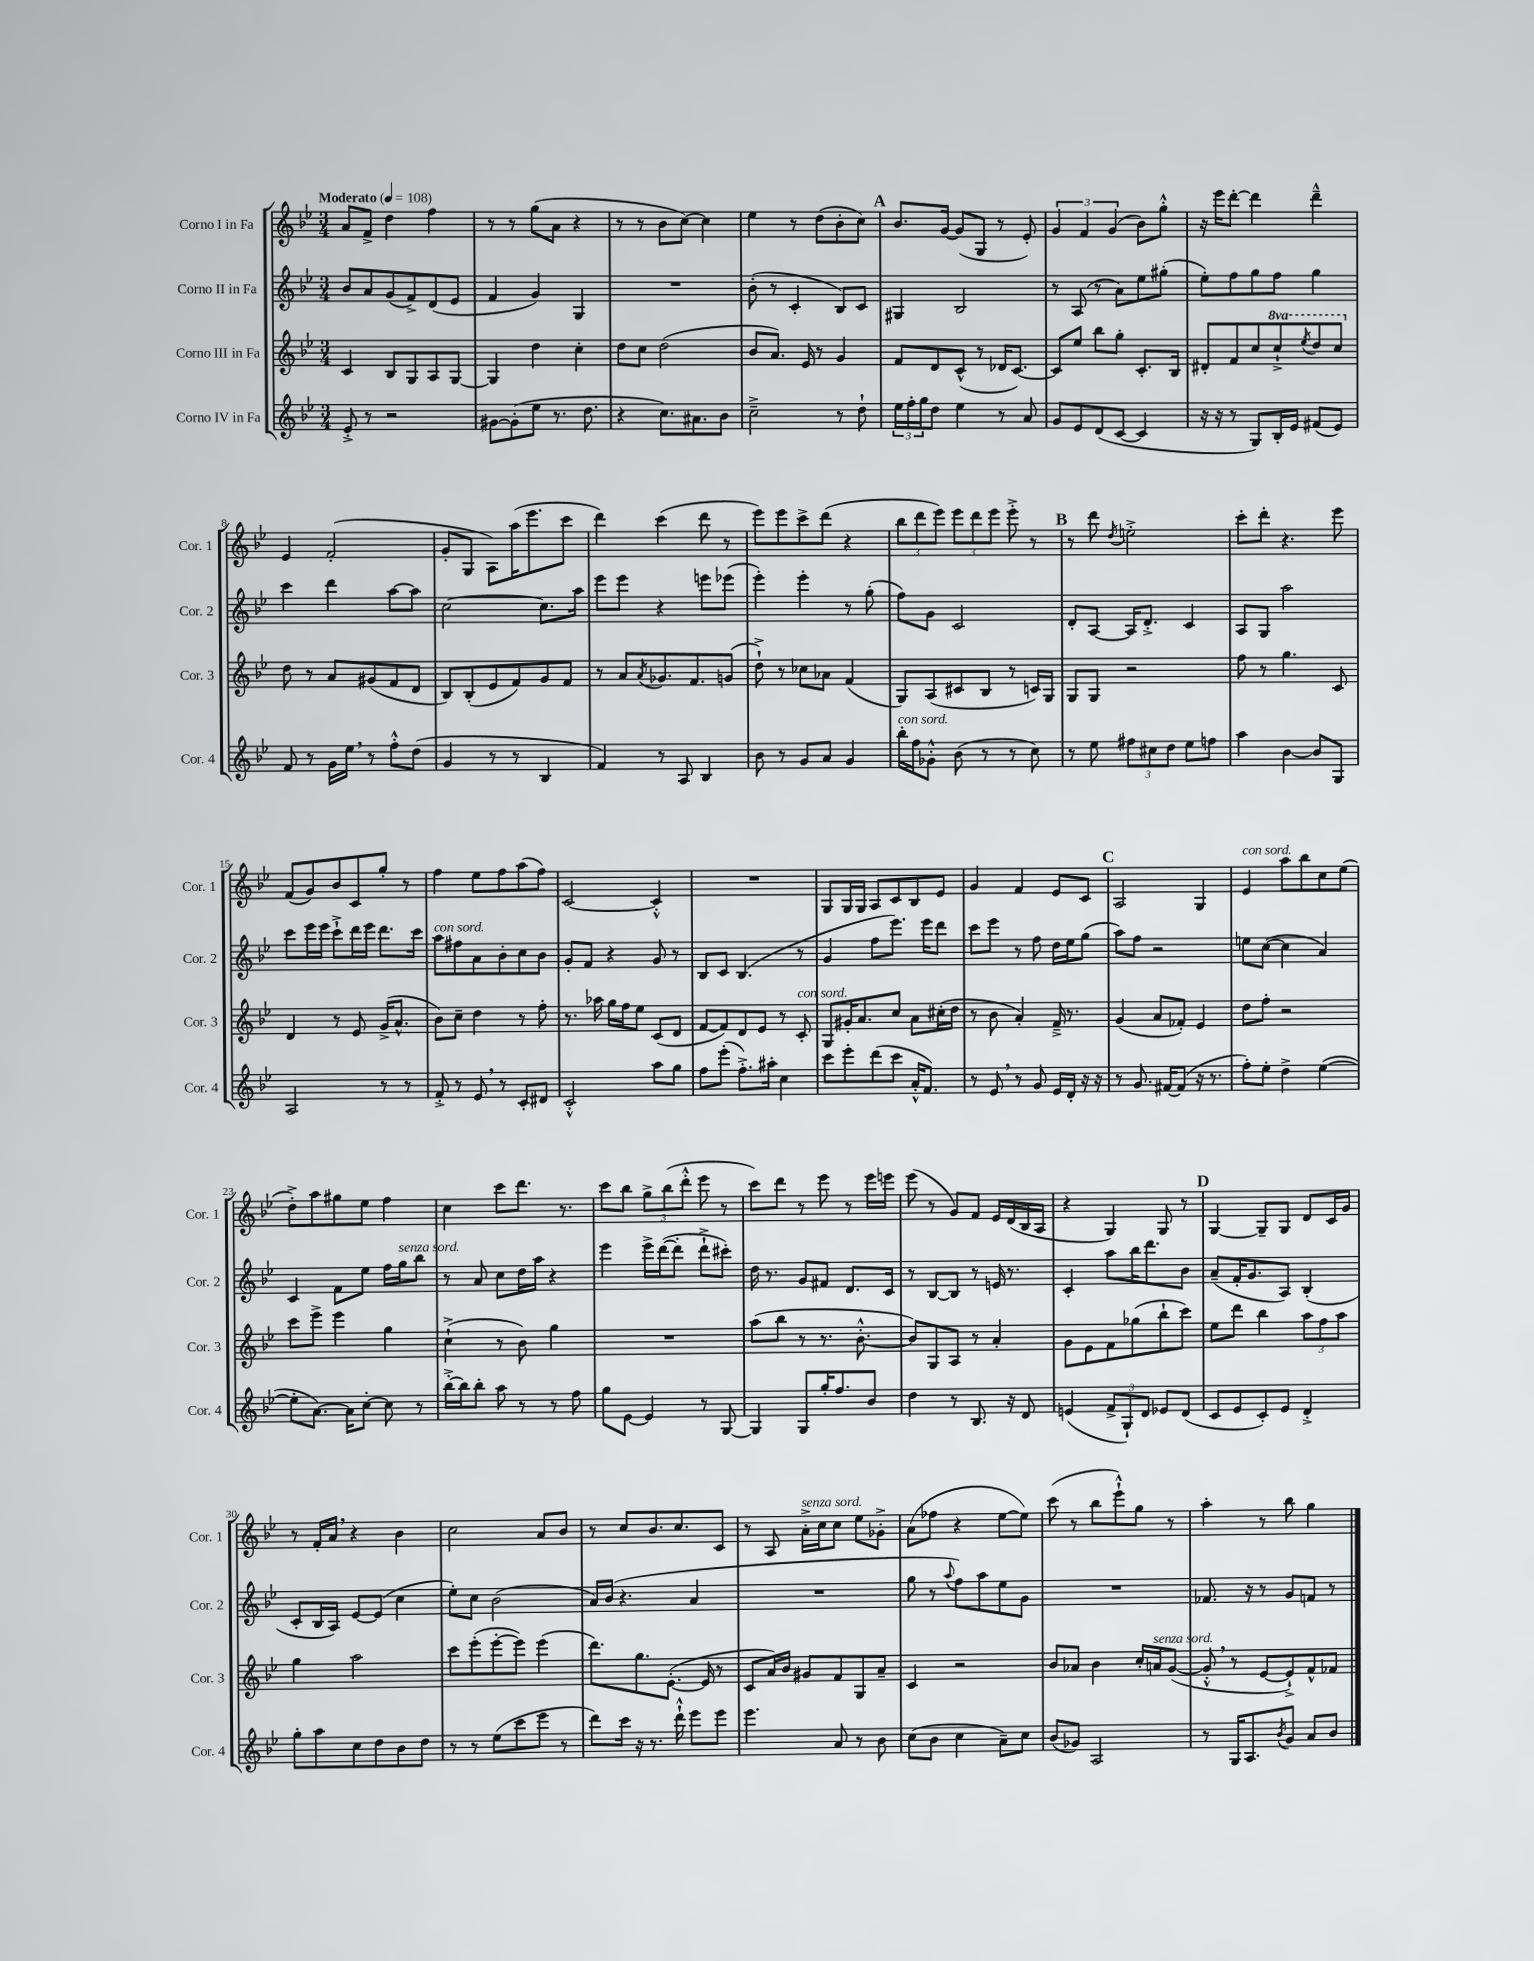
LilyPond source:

<<
\new StaffGroup <<
\new Staff = "s0" \with { instrumentName = "Corno I in Fa" shortInstrumentName = "Cor. 1" } {
    \clef treble \key bes \major \numericTimeSignature \time 3/4 \tempo "Moderato" 4 = 108
    a'8 f'8-> d''4 f''4 |
    r8 r8 g''8( a'8 r4 |
    r8 r8 bes'8 c''8~) c''4 |
    ees''4 r8 d''8( bes'8-. c''8) |
    \mark \markup { \bold "A" } bes'8. g'16~ g'8( g8 r8 ees'8-.) |
    \tuplet 3/2 { g'4 f'4 g'4( } bes'8) g''8-.-^ |
    r16 ees'''16 d'''8~-. d'''4 d'''4---^ |
    ees'4 f'2-.( |
    g'8-. g8 a8) a''16( ees'''8. c'''8 |
    d'''4) c'''4( d'''8 r8 |
    ees'''8) ees'''8 c'''8-> d'''8( r4 |
    \tuplet 3/2 { bes''8 d'''8 ees'''8) } \tuplet 3/2 { ees'''8 d'''8 ees'''8 } ees'''8-.-> r8 |
    \mark \markup { \bold "B" } r8 d'''8 \acciaccatura { d''8 } e''2-.-> |
    c'''8-. d'''8-. r4. ees'''8 |
    f'8( g'8) bes'8 c'8 g''8-. r8 |
    f''4 ees''8 f''8 a''8( f''8) |
    c'2~ c'4-.-^ |
    R2. |
    g8 g16 g16 a8 c'8 bes8 ees'8 |
    g'4 f'4 ees'8 c'8 |
    \mark \markup { \bold "C" } a2 g4 |
    ees'4^\markup { \italic "con sord." } a''8 bes''8 c''8 ees''8( |
    d''8-.->) a''8 gis''8 ees''8 f''4 |
    c''4 c'''8 d'''8. r8. |
    c'''8 bes''8 \tuplet 3/2 { g''8-> bes''8( d'''8-.-^ } ees'''8 r8 |
    c'''8) d'''8 r8 ees'''8 r8 ees'''16 e'''16 |
    ees'''8( r8 g'8) f'8 ees'16 d'16( bes16 a16 |
    r4 g4) g8 r8 |
    \mark \markup { \bold "D" } g4~ g8-- g8 d'8 c'16 g'16 |
    r8 f'16-. a'16 \breathe r4 bes'4 |
    c''2 a'8 bes'8 |
    r8 c''8 bes'8. c''8. c'8 |
    r8 a8 a'16-.->^\markup { \italic "senza sord." } c''16 c''8 ees''8 ges'8-.-> |
    a'8( fes''8 r4 ees''8~ ees''8) |
    c'''8( r8 bes''8 ees'''8-!-^) g''8 r8 |
    a''4-. r8 bes''8 g''4 \bar "|." |
}
\new Staff = "s1" \with { instrumentName = "Corno II in Fa" shortInstrumentName = "Cor. 2" } {
    \clef treble \key bes \major \numericTimeSignature \time 3/4
    bes'8 a'8 g'8( f'8->) d'8( ees'8 |
    f'4 g'4) g4 |
    R2. |
    bes'8-.( r8 c'4-. bes8) c'8 |
    \mark \markup { \bold "A" } gis4 bes2 |
    r8 a8( r8 a'8) ees''8 gis''8-.( |
    ees''8-.) f''8 g''8 f''8 g''4 |
    c'''4 d'''4 a''8~ a''8 |
    c''2~ c''8. a''16 |
    ees'''8 ees'''8 r4 e'''8 ees'''8( |
    ees'''4-.) ees'''4-. r8 g''8-.( |
    f''8) g'8 c'2 |
    \mark \markup { \bold "B" } d'8-. a8~ a16 d'8.-.-> c'4 |
    a8 g8 a''2 |
    c'''8 ees'''16 ees'''16 c'''8-!-> d'''16 ees'''16 d'''8. c'''16 |
    a''8^\markup { \italic "con sord." } fis''8 a'8 bes'8-. c''8 bes'8 |
    g'8-. f'8 r4 g'8 r8 |
    bes8 c'8 bes4.( r8 |
    g'4 f''8 ees'''8.) ees'''16 d'''8 |
    c'''8 ees'''8 r8 f''8 d''16 ees''16 g''8( |
    \mark \markup { \bold "C" } a''8) f''8 r2 |
    e''8 c''8~( c''4 a'4) |
    c'4 f'8 ees''8 f''16 g''16^\markup { \italic "senza sord." } bes''8 |
    r8 a'8 c''8 d''16 a''16 r4 |
    ees'''4 ees'''16-> d'''16~( d'''8-. d'''8-!-> cis'''8-.) |
    d''16 r8. g'8 fis'8 d'8. c'16 |
    r8 bes8~ bes8 r8 e'16 r8. |
    c'4-. a''8 bes''16 d'''8. bes'8 |
    \mark \markup { \bold "D" } a'8--( f'16-. g'8. a8) bes4-.( |
    c'8-. bes16 a16) ees'8~ ees'8( c''4 |
    ees''8-.) c''8 bes'2( |
    a'16) bes'16( r4. a'4 |
    R2. |
    g''8 r8 \appoggiatura { a''8 } f''8) a''8 ees''8 g'8 |
    R2. |
    fes'8. r16 r8 g'8 f'8 r8 \bar "|." |
}
\new Staff = "s2" \with { instrumentName = "Corno III in Fa" shortInstrumentName = "Cor. 3" } {
    \clef treble \key bes \major \numericTimeSignature \time 3/4 \set Staff.ottavationMarkups = #ottavation-simple-ordinals
    c'4 bes8 g8 a8 g8~ |
    g4 d''4 c''4-. |
    d''8 c''8 d''2( |
    bes'8 a'8.) ees'16 r8 g'4 |
    \mark \markup { \bold "A" } f'8 d'8 c'8-^( r8 des'16 c'8.~) |
    c'8 ees''8 bes''8 g''8-. c'8.-. bes16 |
    dis'8-. f'8 c''8 \ottava #1 c'''8-!-> \acciaccatura { ees'''8 } d'''8 c'''8 \ottava #0 |
    d''8 r8 a'8 gis'8( f'8 d'8 |
    bes8) bes8-.( ees'8 f'8) g'8 f'8 |
    r8 a'8 \acciaccatura { a'8 } ges'8. f'8. g'8( |
    d''8-!->) r8 ces''8 aes'8 f'4( |
    g8) a8( cis'8 bes8 r8 c'16) g16 |
    \mark \markup { \bold "B" } g8 g8 r2 |
    f''8 r8 g''4. c'8 |
    d'4 r8 ees'8 g'16->( a'8.-^ |
    bes'8) c''8-- d''4 r8 f''8-. |
    r8. aes''16 g''16 f''16 ees''8 c'8( d'8 |
    f'8~ f'8) d'8 ees'8 r8 c'8-.^\markup { \italic "con sord." } |
    g8 gis'16-. a'8. c''8 a'8 cis''16-.( d''16 |
    r8 bes'8 a'4-.) f'16---> r8. |
    \mark \markup { \bold "C" } g'4( a'8 fes'8-.) ees'4 |
    d''8 f''8-. r2 |
    c'''8 ees'''8-> ees'''4 g''4 |
    c''4-!->( r8 bes'8) g''4 |
    R2. |
    a''8( bes''8 r8 r8. bes'8.~-.-^ |
    bes'8) g8 a8 r8 a'4-. |
    g'8 ees'8 f'8 ges''8( bes''8-! c'''8) |
    \mark \markup { \bold "D" } ees''8 d'''8 bes''4 \tuplet 3/2 { a''8 f''8 a''8 } |
    g''4 a''2 |
    c'''8 ees'''8-.( ees'''8~-. ees'''8) ees'''4( |
    d'''8.) g''8. ees'8.~-.( ees'16 r8 |
    c'8 a'16) bes'16 gis'8 f'8 g8 a'8-- |
    c'4 r2 |
    bes'8 aes'8 bes'4 c''16-. a'16^\markup { \italic "senza sord." } g'8~( |
    g'8-.-^ \breathe r8 ees'8~ ees'8-!->) f'8-^ fes'8 \bar "|." |
}
\new Staff = "s3" \with { instrumentName = "Corno IV in Fa" shortInstrumentName = "Cor. 4" } {
    \clef treble \key bes \major \numericTimeSignature \time 3/4
    ees'8-.-> r8 r2 |
    gis'8~ gis'8-.( ees''8 r8. d''8. |
    r4 c''8.) ais'8. bes'8 |
    c''2---> r8 d''8-! |
    \mark \markup { \bold "A" } \tuplet 3/2 { ees''16 f''16-. g''16 } d''8 ees''4 r8 a'8 |
    g'8 ees'8 d'8( c'8~ c'4 |
    r16 r16 r8 g8) bes16-. ees'16 fis'8( ees'8) |
    f'8 r8 g'16 ees''16 \breathe r8 f''8-.-^ d''8( |
    g'4 r8 r8 bes4 |
    f'4) r8 a8 bes4 |
    bes'8 r8 g'8 a'8 g'4 |
    bes''16-.^\markup { \italic "con sord." } f''16 ges'8-.-^ bes'8( r8 r8 c''8) |
    \mark \markup { \bold "B" } r8 ees''8 \tuplet 3/2 { fis''8 cis''8 d''8 } ees''8 f''8 |
    a''4 bes'4~ bes'8 g8 |
    a2 r8 r8 |
    f'8-.-> r8 ees'8 \breathe r8 c'8-. dis'8 |
    c'2-.-^ a''8 g''8 |
    f''8 ees'''8-.( f''8.-.->) ais''16-. c''4 |
    c'''8 ees'''8-. d'''8( c'''8 a'16-.-^ f'8.) |
    r8 ees'8 \breathe r8 g'8 ees'16 d'16-. r16 r16 |
    \mark \markup { \bold "C" } r8 g'8. fis'16~ fis'8( r16 r8. |
    f''8-.) ees''8-. d''4-> ees''4~( |
    ees''8-. a'8.~) a'16 c''8~-. c''8 r8 |
    bes''16~-.-> bes''16 bes''8-. a''8 r8 r8 f''8 |
    g''8 ees'8~ ees'4 r8 g8~ |
    g4 g8 g''16-. f''8. bes'8 |
    d''4 r8 bes8. r16 d'8 |
    e'4( \tuplet 3/2 { f'8-> g8-!) d'8 } ees'8 d'8( |
    \mark \markup { \bold "D" } c'8 ees'8 c'8-.) ees'8 d'4-.-> |
    g''8-. a''8 c''8 d''8 bes'8 d''8 |
    r8 r8 ees''8( c'''8 ees'''8 r8 |
    d'''8) c'''16 r16 r8. d'''16-!-^ ees'''8 ees'''8 |
    ees'''4. a'8 r8 bes'8 |
    c''8( bes'8 c''4 a'8--) c''8 |
    bes'8( ges'8) a2 |
    r8 g16 a8. \acciaccatura { bes'8 } g'8 a'8 bes'8 \bar "|." |
}
>>
>>
